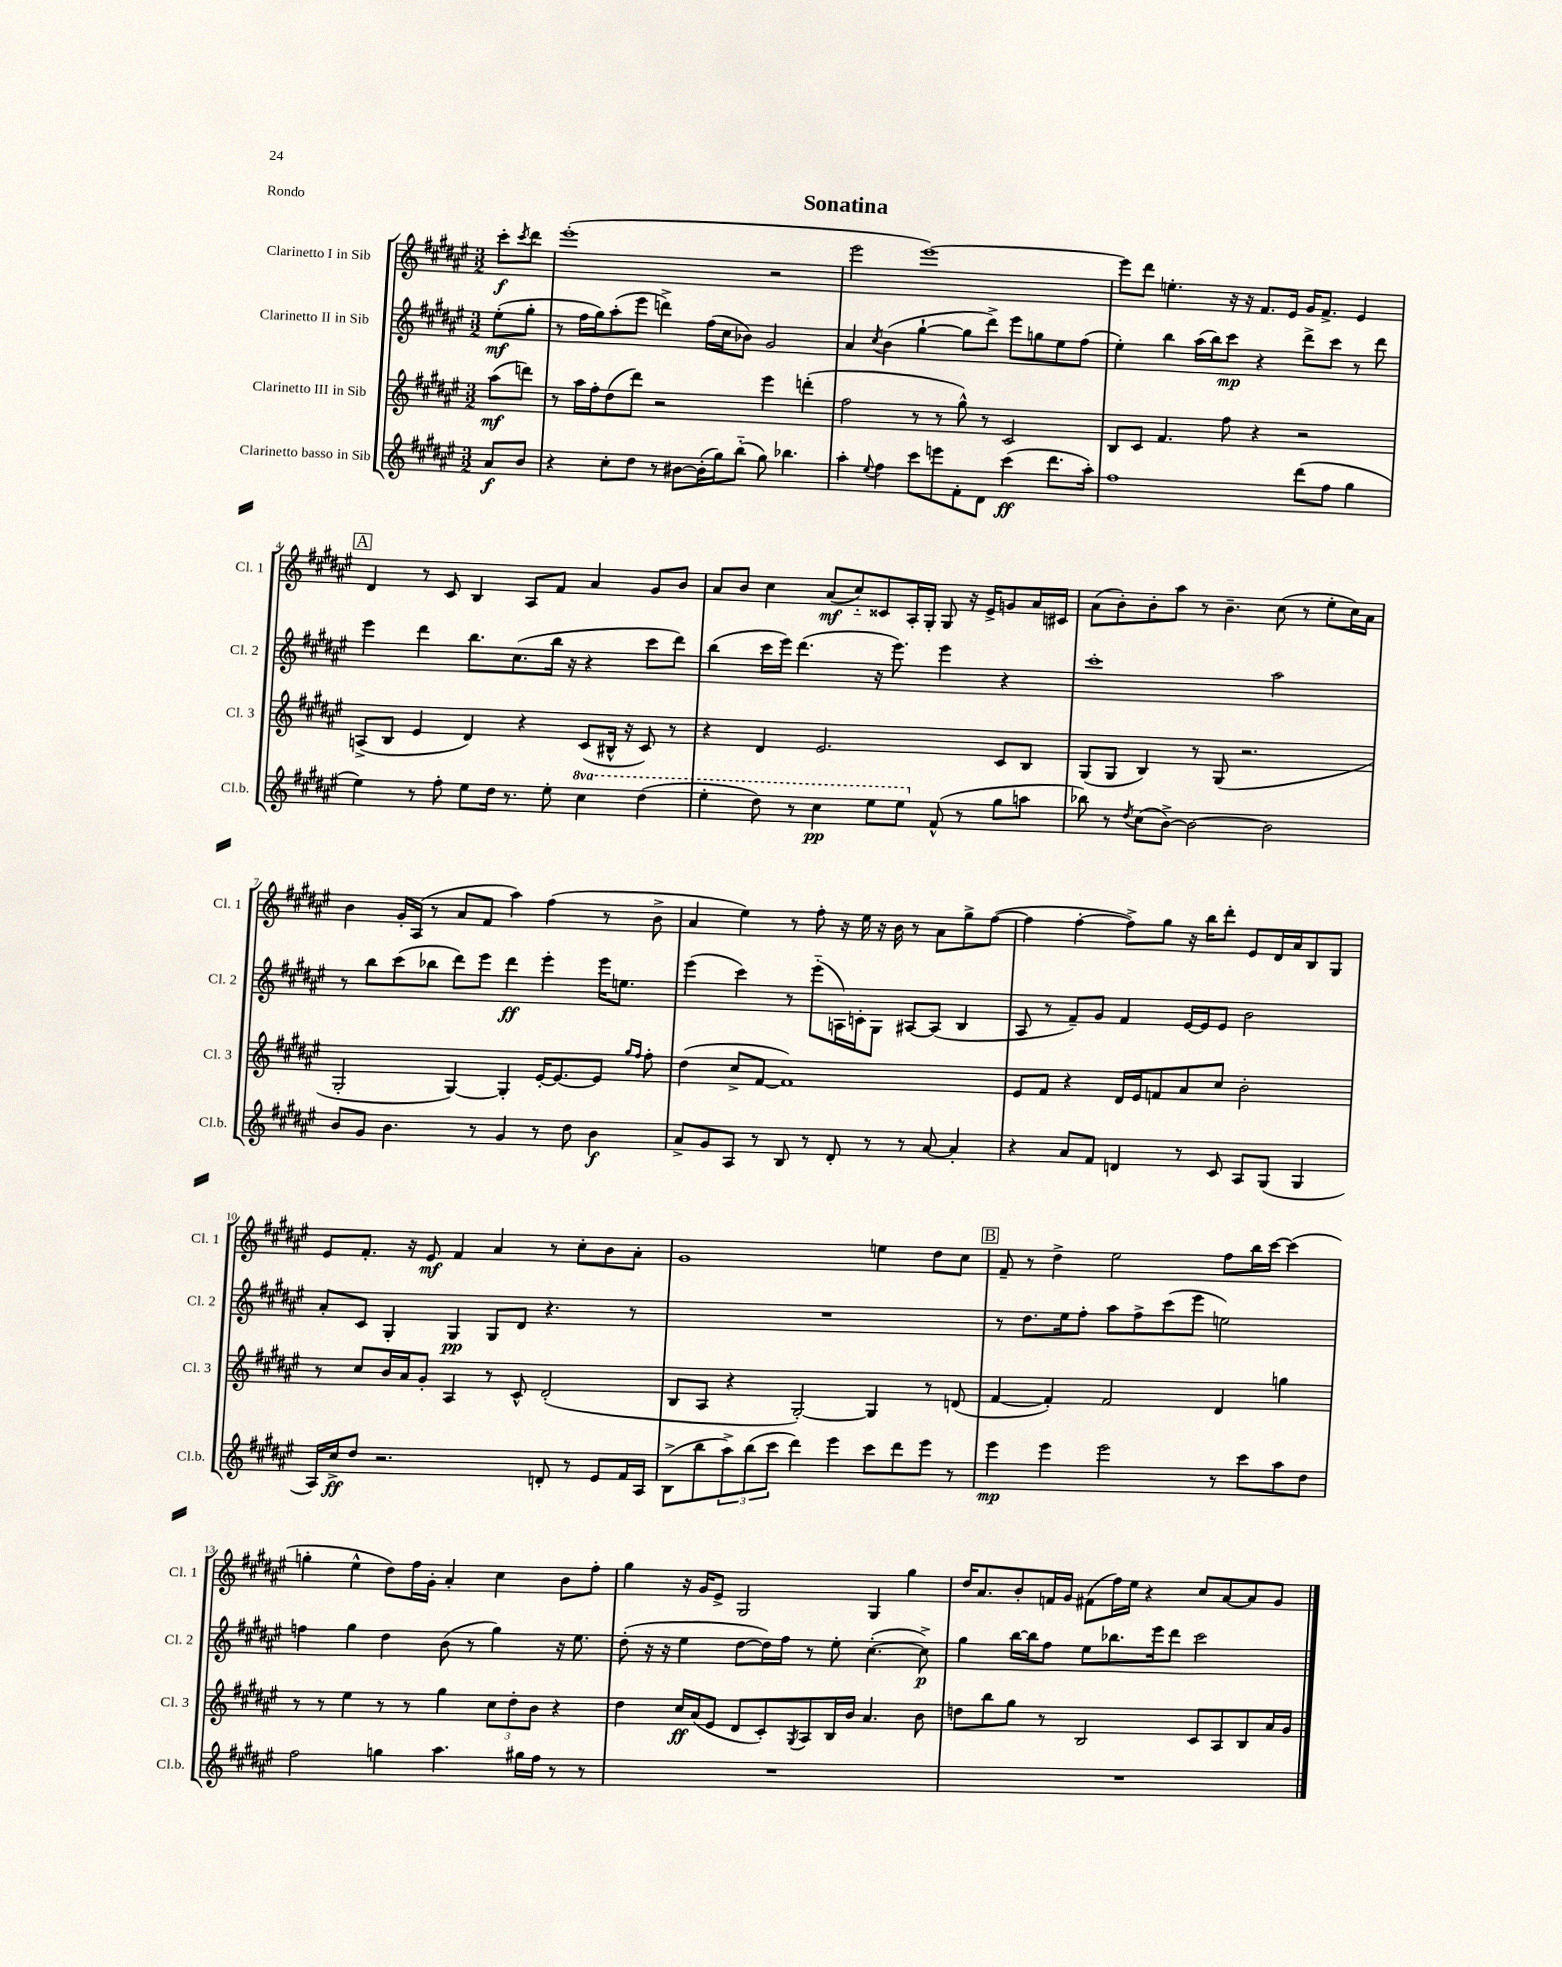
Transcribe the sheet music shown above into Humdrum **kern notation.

**kern	**kern	**kern	**kern
*staff4	*staff3	*staff2	*staff1
*clefG2	*clefG2	*clefG2	*clefG2
*k[f#c#g#d#a#e#]	*k[f#c#g#d#a#e#]	*k[f#c#g#d#a#e#]	*k[f#c#g#d#a#e#]
*M3/2	*M3/2	*M3/2	*M3/2
8a#	(8aa#	(8ee#'	8ccc#'
.	.	.	8qccc#
8b	8ddd)	8gg#'	8ddd#
=	=	=	=
4r	8r	8r	(1eee#'
.	16aa#	16ff#	.
.	16ff#'	16gg#)	.
8cc#'	(8dd#	(8aa#'	.
8dd#	8ddd#)	8eee#	.
8r	2r	4ddd^)	.
[8b#	.	.	.
(16b#']	.	(16ff#	.
16gg#)	.	16cc#	.
(8bb'~	.	8b-)	.
8gg#)	4eee#	2g#	2r
4.bb-	.	.	.
.	(4ddd'	.	.
=	=	=	=
4aa#'	2ff#	4a#	2eee#
8qqee#	.	8qcc#	.
4ff#	.	(4b	.
8ccc#	8r	[4gg#`	[1eee#)
8eee	8r	.	.
8f#'	8gg#^^)	8gg#]	.
8d#	8r	8ddd#^)	.
(4ccc#	2c#	8eee#	.
.	.	8gg	.
8.ddd#	.	8ee#	.
.	.	(8ff#	.
16aa#')	.	.	.
=	=	=	=
1ff#	8B	4ee#')	8eee#]
.	8c#	.	8ddd#
.	4.f#	4bb	4.ee'
.	.	(16aa#	.
.	.	16bb)	.
.	8ff#	8ccc#	16r
.	.	.	16r
.	4r	4r	8.f#
.	.	.	16e#
(8ddd#	2r	8ddd#^	16g#
.	.	.	8.f#^
8ff#	.	8ccc#	.
4gg#	.	8r	4e#
.	.	8ddd#	.
=	=	=	=
4ee#)	(8A^	4eee#	4d#
.	8B	.	.
8r	4e#	4ddd#	8r
8ff#'	.	.	8c#
8ee#	4d#)	8.bb	4B
16dd#	.	.	.
8.r	.	(8.cc#	.
.	4r	.	8A#
8ee#'	.	16bb	8f#
.	.	16r	.
4ccc#	(8c#	4r	4a#
.	16B#^^	.	.
.	16r	.	.
(4ddd#	8c#)	8ccc#	8g#
.	8r	8ddd#)	8b
=	=	=	=
4eee#'	4r	(4bb	8a#
.	.	.	8b
8ddd#)	4d#	16ccc#	4cc#
.	.	16eee#)	.
8r	.	(4.ddd#	.
4ccc#	2.e#	.	(8a#
.	.	.	8cc#'~)
8eee#	.	16r	8c##
.	.	8.eee#)	.
8eee#	.	.	16A#'
.	.	.	16G#'
(8f#^^	.	4eee#	8G#
8r	.	.	16r
.	.	.	16e#^
8gg#	8c#	4r	8g
8aa	8B	.	16a#
.	.	.	16c#
=	=	=	=
8bb-)	(8G#	1ccc#'	(8a#
8r	8G#	.	8b')
8qdd#	.	.	.
(8cc#	4B)	.	8b'
[8b^)	.	.	8aa#
2b_	8r	.	8r
.	(8G#	.	4.b~
.	2.r	.	.
2b]	.	2aa#	(8cc#
.	.	.	8r
.	.	.	8ee#'
.	.	.	16cc#)
.	.	.	16a#
=	=	=	=
8b	2G#'	8r	4b
8g#	.	8bb	.
4.b	.	(8ccc#	16g#'
.	.	.	(16A#
.	.	8bb-	8r
.	[4G#)	8ddd#)	8a#
8r	.	8eee#	8f#
4g#	4G#']	4ddd#	4aa#)
8r	[16e#'	4eee#'	(4ff#
.	8.e#_	.	.
8dd#	.	.	.
4b	8e#]	16eee#	8r
.	.	8.ee	.
.	16qqgg#	.	.
.	16qqff#	.	.
.	8ff#'	.	8b^
=	=	=	=
8a#^	(4dd#	(4eee#	4a#
8g#	.	.	.
8A#	8cc#^	4ccc#)	4ee#)
8r	[8f#	.	.
8B	1f#])	8r	8r
8r	.	(8eee#'~	8ff#'
8d#'	.	16A)	16r
.	.	16c'	16ee#
8r	.	8G#	16r
.	.	.	16b
8r	.	[8A#	8r
[8a#	.	(8A#]	8a#
4a#']	.	4B	8gg#^
.	.	.	([8ff#
=	=	=	=
4r	8e#	8A#	4ff#]
.	8f#	8r	.
8a#	4r	8f#~)	[4ff#'
8f#	.	8g#	.
4d	16d#	4f#	8ff#^])
.	16e#	.	.
.	8f	.	8gg#
8r	8a#	[16e#	16r
.	.	16e#]	16bb
8c#	8cc#	8e#	8ddd#'
8A#	2b'	2b	8e#
(8G#	.	.	16d#
.	.	.	16a#
4G#	.	.	8B
.	.	.	8G#
=	=	=	=
16A#)	8r	8a#'	8e#
16cc#^	.	.	.
8dd#	8cc#	8c#	8.f#'
2.r	16b	4G#'	.
.	16a#	.	16r
.	8g#'	.	8e#
.	4A#	4G#	4f#
.	8r	8G#	4a#
.	8c#^^	8d#	.
8d'	(2d#'	4.r	8r
8r	.	.	8cc#'
8e#	.	.	8b
16f#	.	8r	8a#'
16A#	.	.	.
=	=	=	=
(8B^	8B	1.r	1g#
8bb	8A#	.	.
12aa#^)	4r	.	.
(12bb	.	.	.
12ccc#	.	.	.
4ddd#)	[2G#')	.	.
4eee#	.	.	.
8ccc#	4G#]	.	4ee
8ddd#	.	.	.
8eee#	8r	.	8dd#
8r	(8d	.	8cc#
=	=	=	=
4eee#	[4f#	8r	8f#~
.	.	8.dd#	8r
4eee#	4f#'])	.	4dd#^
.	.	16ee#	.
.	.	8ff#'	.
2eee#	2f#	8aa#	2ee#
.	.	8ff#^	.
.	.	(8ccc#	.
.	.	8eee#	.
8r	4d#	2ee)	8ff#
8ccc#	.	.	16bb
.	.	.	[16ccc#
8aa#	4gg	.	(4ccc#]
8dd#	.	.	.
=	=	=	=
2ff#	8r	4ff	4gg'
.	8r	.	.
.	4ee#	4gg#	4ee#^^
4gg	8r	4dd#	8dd#)
.	8r	.	16ff#
.	.	.	16g#'
4.aa#	4gg#	(8b	4a#'
.	.	8r	.
.	12cc#	4gg#)	4cc#
.	12dd#'	.	.
16gg#	.	.	.
.	12b	.	.
16ff#	.	.	.
8r	4r	16r	8b
.	.	8.ee#	.
8r	.	.	8ff#'
=	=	=	=
1.r	4dd#	(8dd#'	4gg#
.	.	16r	.
.	.	16r	.
.	16cc#	4ee#	16r
.	(16a#	.	16g#
.	8e#	.	8e#^
.	8d#	[8dd#	2G#
.	8c#')	16dd#])	.
.	.	16ff#	.
.	8qG#	.	.
.	8A#	8r	.
.	16B	8ee#'	.
.	16b	.	.
.	4.a#	([4.cc#'	4G#
.	.	.	4gg#
.	8b	8cc#^])	.
=	=	=	=
1.r	8dd	4gg#	16dd#
.	.	.	8.a#
.	8bb	.	.
.	8gg#	[16bb	8b'
.	.	16bb]	.
.	8r	8ff#	16f
.	.	.	16g#
.	2B	8ee#	(8f#
.	.	8.bb-	16ff#)
.	.	.	16ee#
.	.	.	4r
.	.	16eee#	.
.	.	8ddd#	.
.	8c#	2ccc#	8cc#
.	8A#	.	[8a#
.	8B	.	8a#]
.	16a#	.	8g#
.	16g#	.	.
==	==	==	==
*-	*-	*-	*-
